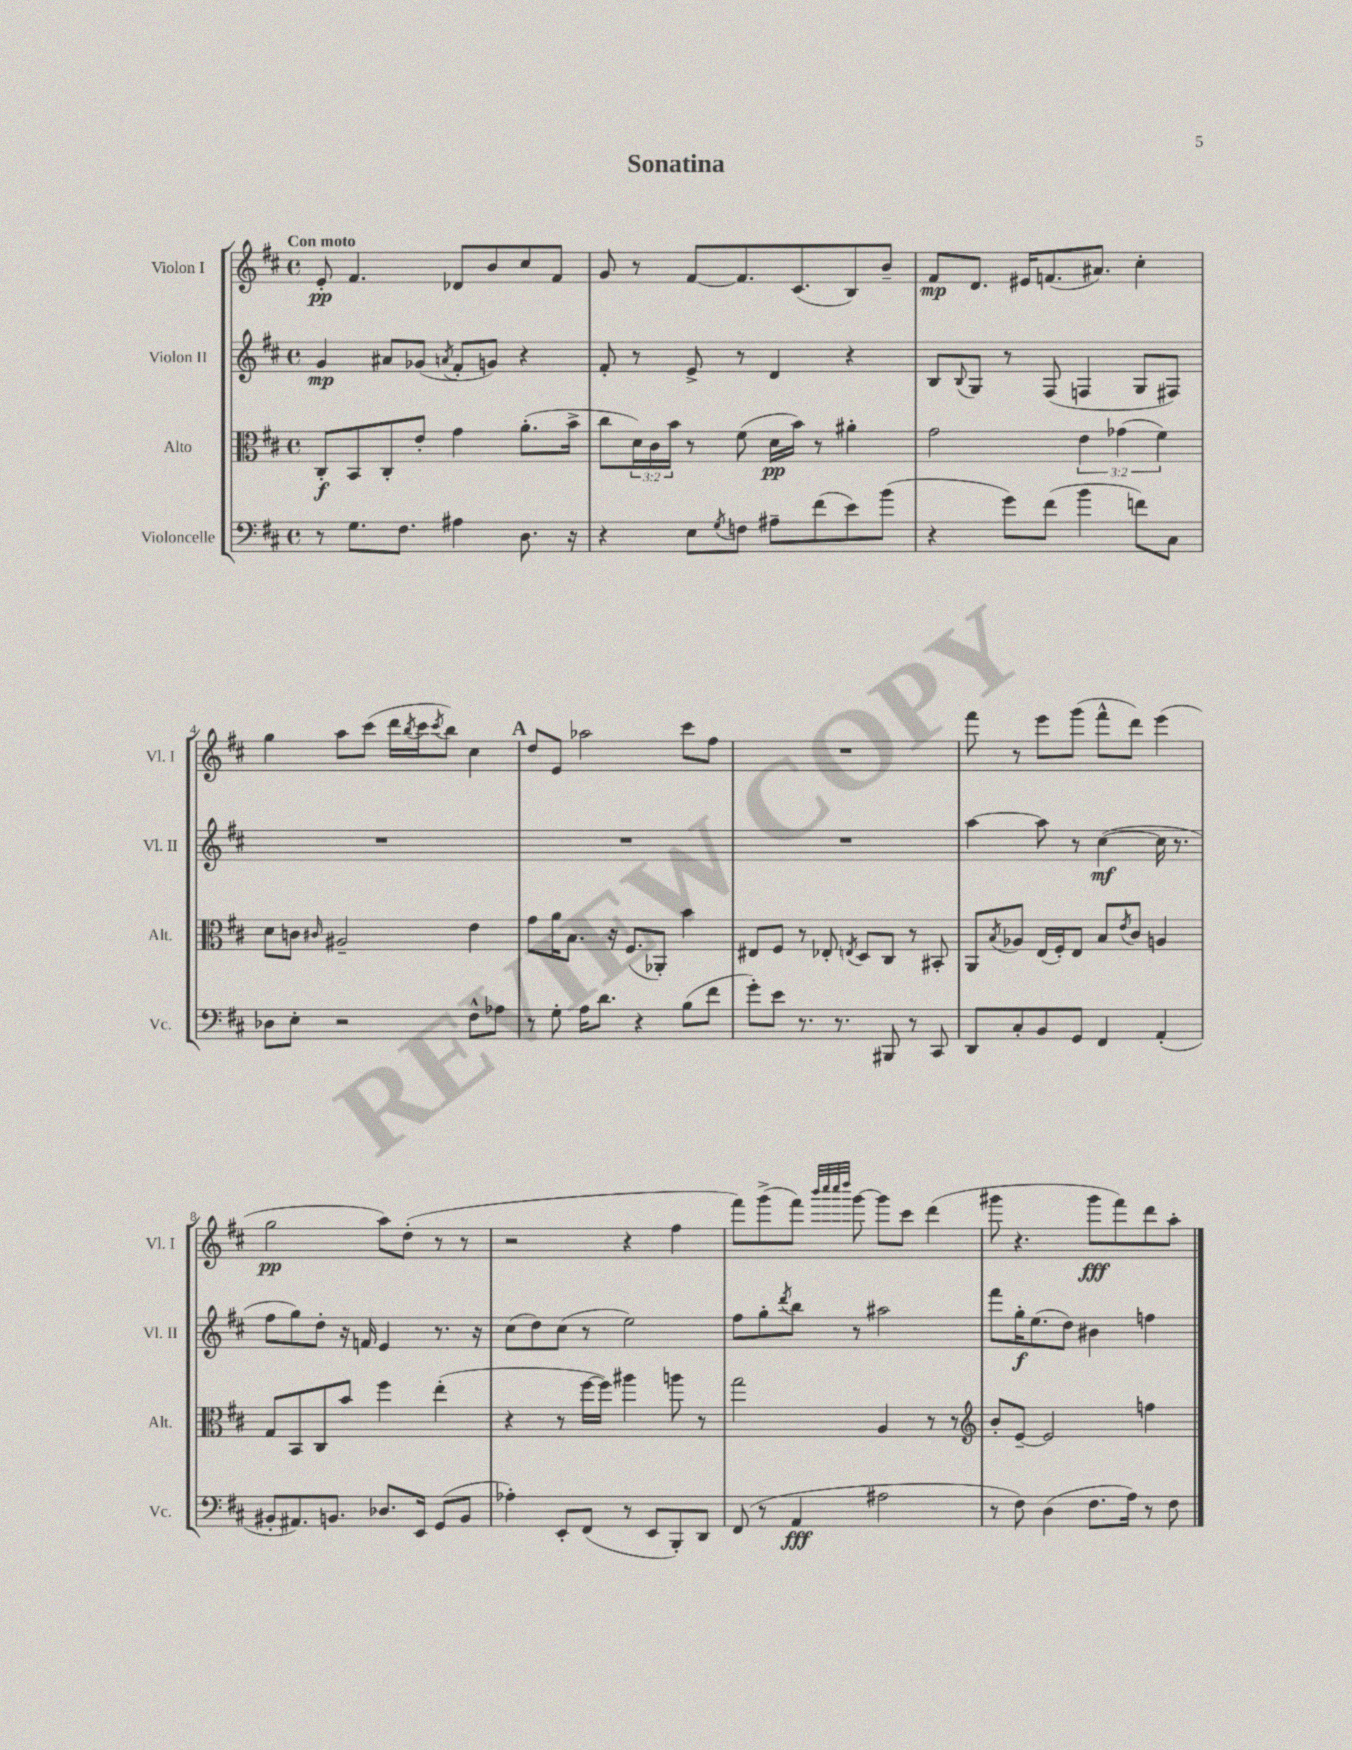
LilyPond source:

\header { title = "Sonatina" }
<<
\new StaffGroup <<
\new Staff = "s0" \with { instrumentName = "Violon I" shortInstrumentName = "Vl. I" } {
    \clef treble \key d \major \defaultTimeSignature \time 4/4 \tempo "Con moto"
    e'8-.\pp fis'4. des'8 b'8 cis''8 fis'8 |
    g'8 r8 fis'8~ fis'8. cis'8.( b8) b'8-- |
    fis'8\mp d'8. eis'16 f'8.( ais'8.) cis''4-. |
    g''4 a''8 cis'''8( d'''16 \acciaccatura { b''8 } cis'''16 \acciaccatura { cis'''8 } b''8) cis''4 |
    \mark \markup { \bold "A" } d''8 e'8 aes''2 cis'''8 fis''8 |
    R1 |
    fis'''8 r8 e'''8 g'''8( fis'''8-^ d'''8) e'''4( |
    g''2\pp a''8) d''8-.( r8 r8 |
    r2 r4 fis''4 |
    fis'''8) g'''8->( fis'''8) \grace { b'''32 cis''''32 cis''''32 d''''32 } g'''8~ g'''8 cis'''8 d'''4( |
    gis'''8 r4. gis'''8\fff fis'''8) d'''8 a''8-. \bar "|." |
}
\new Staff = "s1" \with { instrumentName = "Violon II" shortInstrumentName = "Vl. II" } {
    \clef treble \key d \major \defaultTimeSignature \time 4/4
    g'4\mp ais'8 ges'8( \acciaccatura { a'8 } fis'8-. g'8) r4 |
    fis'8-. r8 e'8-> r8 d'4 r4 |
    b8 \appoggiatura { b8 } g8 r8 fis8( f4 g8 fis8) |
    R1 |
    \mark \markup { \bold "A" } R1 |
    R1 |
    a''4~ a''8 r8 cis''4~\mf( cis''16 r8. |
    fis''8 g''8) d''8-. r16 f'16 e'4 r8. r16 |
    cis''8( d''8) cis''8( r8 e''2) |
    fis''8 g''8-. \acciaccatura { d'''8 } b''8 r8 ais''2 |
    fis'''8 g''16-.\f e''8.( d''8) bis'4 f''4 \bar "|." |
}
\new Staff = "s2" \with { instrumentName = "Alto" shortInstrumentName = "Alt." } {
    \clef alto \key d \major \defaultTimeSignature \time 4/4 \override Staff.TupletNumber.text = #tuplet-number::calc-fraction-text
    cis8-.\f b,8 cis8-. e'8-. g'4 a'8.-.( b'16-> |
    cis''8 \tuplet 3/2 { d'16) cis'16 b'16 } r8 fis'8( d'16\pp b'16) r8 ais'4-. |
    g'2 \tuplet 3/2 { e'4 ges'4( fis'4) } |
    d'8 c'8 \grace { cis'16 } ais2-- e'4 |
    \mark \markup { \bold "A" } g'8 a'16 b8. r16 fis8.( aes,8-.) b'4 |
    eis8 fis8 r8 ees8-. \acciaccatura { e8 } d8 cis8 r8 bis,8-. |
    a,8 \acciaccatura { b8 } aes8 e16( fis16-.) e8 b8 \acciaccatura { e'8 } cis'8 a4 |
    g8 b,8 cis8 b'8 fis''4 e''4-.( |
    r4 r8 fis''16~ fis''16) ais''4 a''8 r8 |
    g''2 a4 r8 r8 |
    \clef treble b'8-. e'8~-- e'2 f''4 \bar "|." |
}
\new Staff = "s3" \with { instrumentName = "Violoncelle" shortInstrumentName = "Vc." } {
    \clef bass \key d \major \defaultTimeSignature \time 4/4
    r8 g8. fis8. ais4 d8. r16 |
    r4 e8 \acciaccatura { g8 } f8 ais8-- fis'8( e'8) b'8( |
    r4 g'8) fis'8( b'4 f'8) cis8 |
    des8 e8-. r2 fis8-^ aes8 |
    \mark \markup { \bold "A" } r8 g8-. a16 d'8. r4 b8( fis'8 |
    g'8-.) e'8 r8. r8. bis,,8 r8 cis,8 |
    d,8 cis8-. b,8 g,8 fis,4 a,4-.( |
    bis,8-. ais,8.) b,8. des8. e,16 g,8( b,8 |
    aes4-.) e,8-. fis,8( r8 e,8 b,,8-.) d,8 |
    fis,8( r8 a,4\fff ais2 |
    r8 fis8) d4( fis8. a16) r8 fis8 \bar "|." |
}
>>
>>
